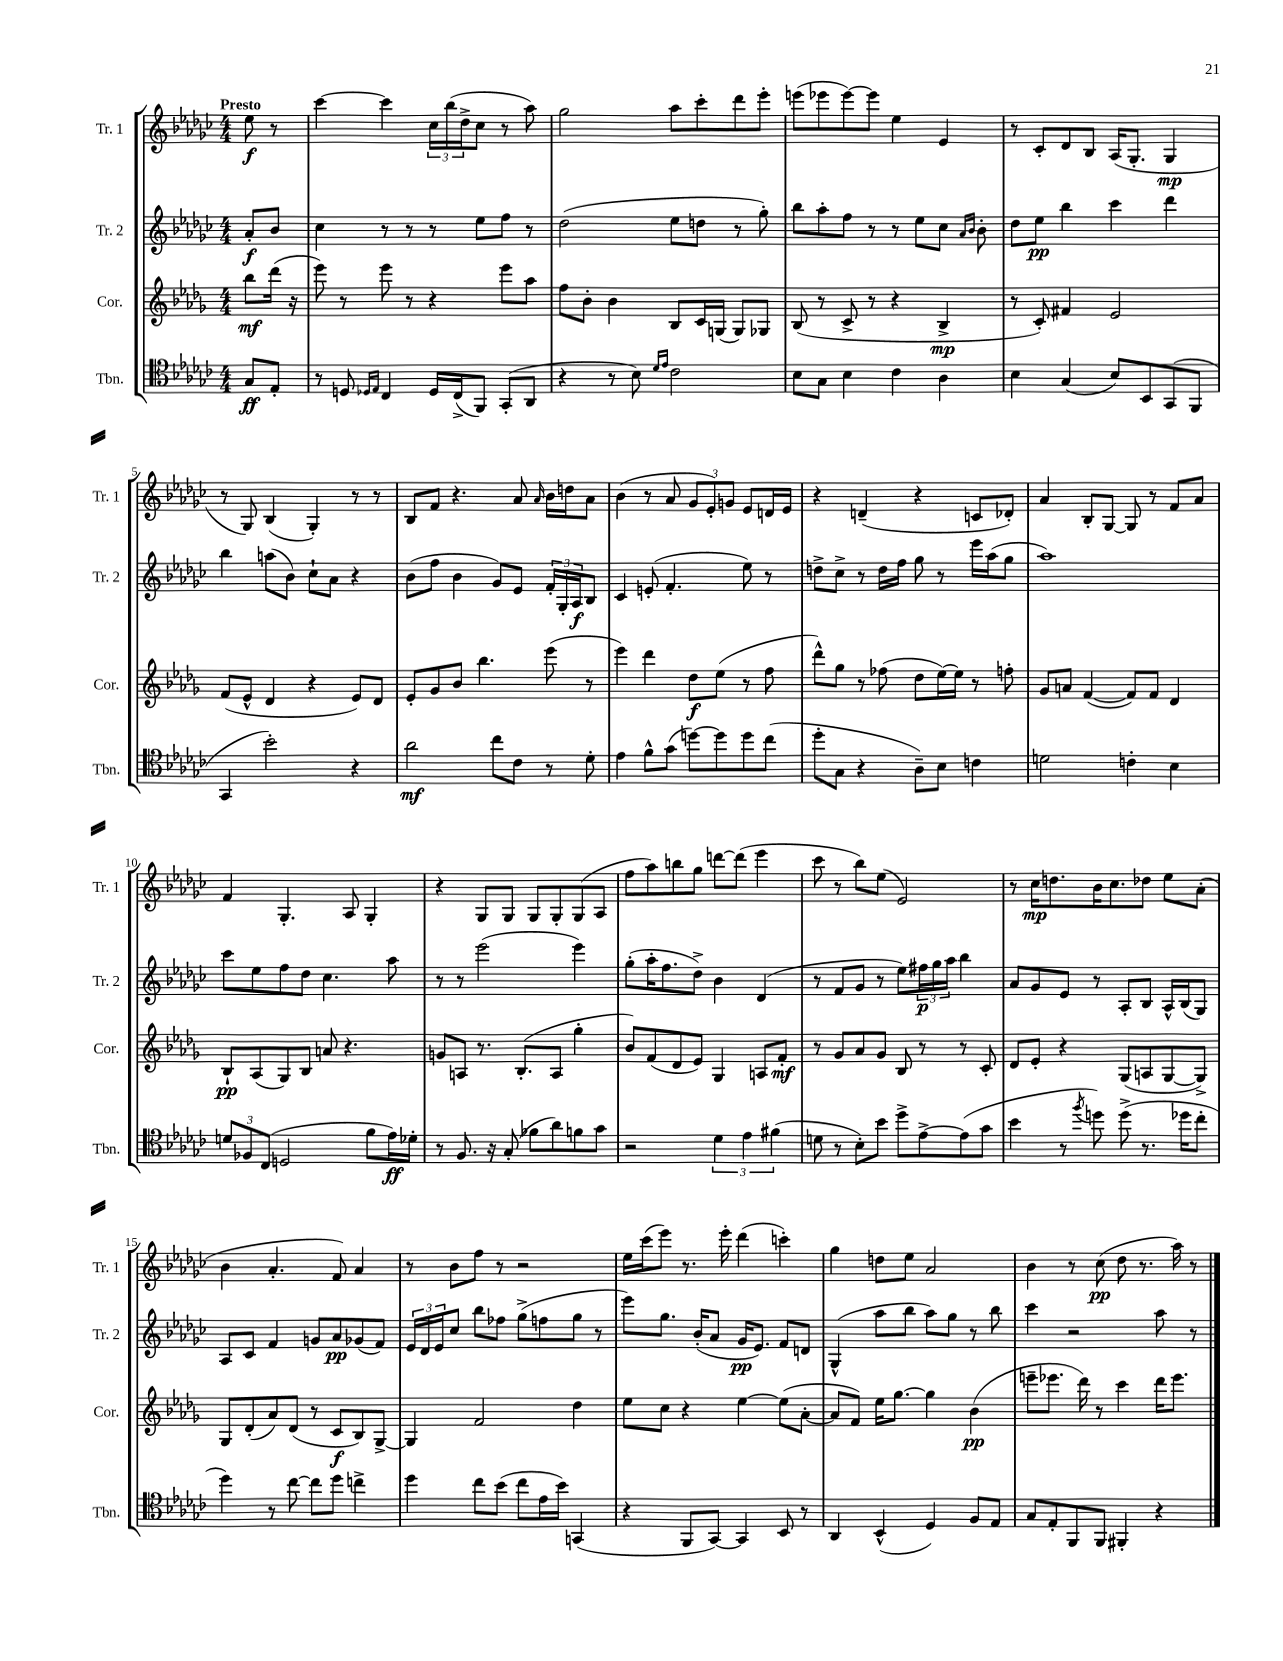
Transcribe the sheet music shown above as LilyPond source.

<<
\new StaffGroup <<
\new Staff = "s0" \with { instrumentName = "Tr. 1" shortInstrumentName = "Tr. 1" } {
    \clef treble \key ges \major \numericTimeSignature \time 4/4 \partial 4 \tempo "Presto"
    ees''8\f r8 |
    ces'''4~ ces'''4 \tuplet 3/2 { ces''16 bes''16( des''16-> } ces''8 r8 aes''8) |
    ges''2 aes''8 ces'''8-. des'''8 ees'''8-. |
    e'''8( ees'''8 ees'''8~) ees'''8 ees''4 ees'4 |
    r8 ces'8-. des'8 bes8 aes16( ges8.-. ges4\mp |
    r8 ges8) bes4( ges4-.) r8 r8 |
    bes8 f'8 r4. aes'8 \grace { aes'16 } bes'16 d''16 aes'8 |
    bes'4( r8 aes'8 \tuplet 3/2 { ges'8 ees'8-.) g'8 } ees'8 d'16 ees'16 |
    r4 d'4--( r4 c'8 des'8-.) |
    aes'4 bes8-. ges8~ ges8 r8 f'8 aes'8 |
    f'4 ges4.-. aes8 ges4-. |
    r4 ges8 ges8 ges8 ges8-. ges8( aes8 |
    f''8 aes''8) b''8 ges''8 d'''8~ d'''8( ees'''4 |
    ces'''8 r8 bes''8) ees''8( ees'2) |
    r8 ces''16\mp d''8. bes'16 ces''8. des''8 ees''8 aes'8-.( |
    bes'4 aes'4.-. f'8) aes'4 |
    r8 bes'8 f''8 r8 r2 |
    ees''16 ces'''16( ees'''8) r8. ees'''16-. des'''4( c'''4-.) |
    ges''4 d''8 ees''8 aes'2 |
    bes'4 r8 ces''8\pp( des''8 r8. aes''16) r8 \bar "|." |
}
\new Staff = "s1" \with { instrumentName = "Tr. 2" shortInstrumentName = "Tr. 2" } {
    \clef treble \key ges \major \numericTimeSignature \time 4/4 \partial 4
    aes'8-.\f bes'8 |
    ces''4 r8 r8 r8 ees''8 f''8 r8 |
    des''2( ees''8 d''8 r8 ges''8-.) |
    bes''8 aes''8-. f''8 r8 r8 ees''8 ces''8 \grace { aes'16 bes'16 } bes'8-. |
    des''8 ees''8\pp bes''4 ces'''4 des'''4 |
    bes''4 a''8( bes'8) ces''8-! aes'8 r4 |
    bes'8( f''8 bes'4 ges'8) ees'8 \tuplet 3/2 { f'16-. ges16-. aes16\f } bes8 |
    ces'4 e'8-.( f'4.-. ees''8) r8 |
    d''8-> ces''8-> r8 d''16 f''16 ges''8 r8 ees'''16 aes''16( ges''8 |
    aes''1) |
    ces'''8 ees''8 f''8 des''8 ces''4. aes''8 |
    r8 r8 ees'''2( ees'''4) |
    ges''8-.( aes''16-. f''8. des''8->) bes'4 des'4( |
    r8 f'8 ges'8 r8 ees''8) \tuplet 3/2 { fis''16\p ges''16 aes''16 } bes''4 |
    aes'8 ges'8 ees'8 r8 aes8-. bes8 aes16-^ bes16( ges8) |
    aes8 ces'8 f'4 g'8 aes'8\pp ges'8( f'8) |
    \tuplet 3/2 { ees'16 des'16 ees'16 } ces''8 bes''8 fes''8 ges''8->( f''8 ges''8 r8 |
    ees'''8) ges''8. bes'16-.( aes'8 ges'16\pp ees'8.) f'8 d'8 |
    ges4-^( aes''8 bes''8 aes''8) ges''8 r8 bes''8 |
    ces'''4 r2 aes''8 r8 \bar "|." |
}
\new Staff = "s2" \with { instrumentName = "Cor." shortInstrumentName = "Cor." } {
    \clef treble \key des \major \numericTimeSignature \time 4/4 \partial 4
    bes''8\mf des'''16( r16 |
    ees'''8) r8 ees'''8 r8 r4 ees'''8 aes''8 |
    f''8 bes'8-. bes'4 bes8 c'16 g16( g8) ges8 |
    bes8( r8 c'8-> r8 r4 bes4->\mp |
    r8 c'8-.) fis'4 ees'2 |
    f'8( ees'8-^ des'4 r4 ees'8) des'8 |
    ees'8-. ges'8 bes'8 bes''4. ees'''8( r8 |
    ees'''4) des'''4 des''8\f ees''8( r8 f''8 |
    des'''8-^) ges''8 r8 fes''8( des''8 ees''16~) ees''16 r8 f''8-. |
    ges'8 a'8 f'4~( f'8) f'8 des'4 |
    bes8-!\pp aes8( ges8) bes8 a'8 r4. |
    g'8 a8 r8. bes8.-.( a8 ges''4-. |
    bes'8) f'8( des'8 ees'8) ges4 a8 f'8-.\mf |
    r8 ges'8 aes'8 ges'8 bes8 r8 r8 c'8-. |
    des'8 ees'8-. r4 ges8( a8 ges8~ ges8->) |
    ges8 des'8-.( aes'8) des'8( r8 c'8\f bes8) ges8~-> |
    ges4 f'2 des''4 |
    ees''8 c''8 r4 ees''4~ ees''8( aes'8~-. |
    aes'8 f'8) ees''16 ges''8.~ ges''4 bes'4\pp( |
    e'''8-- ees'''8. des'''16) r8 c'''4 des'''16 ees'''8. \bar "|." |
}
\new Staff = "s3" \with { instrumentName = "Tbn." shortInstrumentName = "Tbn." } {
    \clef tenor \key ges \major \numericTimeSignature \time 4/4 \partial 4
    ges8\ff ees8-. |
    r8 d8 \grace { des16 ees16 } ces4 des16 ces16->( f,8) ges,8-.( aes,8 |
    r4 r8 bes8) \grace { des'16 ees'16 } ces'2 |
    bes8 ges8 bes4 ces'4 aes4 |
    bes4 ges4( bes8) bes,8 ges,8( f,8 |
    ges,4 bes'2-.) r4 |
    aes'2\mf ces''8 ces'8 r8 des'8-. |
    ees'4 f'8-^ ges'8( d''8~) d''8 d''8 ces''8( |
    des''8-. ges8 r4 aes8--) bes8 c'4 |
    d'2 c'4-. bes4 |
    \tuplet 3/2 { d'8 fes8 ces8( } d2 f'8 ees'16\ff) des'16-. |
    r8 f8. r16 ges8-.( fes'8 aes'8) f'8 ges'8 |
    r2 \tuplet 3/2 { des'4 ees'4 fis'4( } |
    d'8 r8 bes8-.) bes'8 des''8-> ees'8~-> ees'8( ges'8 |
    bes'4 r8 \acciaccatura { f''8 } d''8) d''8->( r8. des''16 ces''8-. |
    des''4) r8 ces''8~ ces''8 des''8 c''4-> |
    des''4 ces''8 bes'8( ces''8 ees'16 bes'16) g,4( |
    r4 f,8 ges,8~) ges,4 bes,8 r8 |
    aes,4 bes,4-^( des4) f8 ees8 |
    ges8 ees8-. f,8 f,8 fis,4-. r4 \bar "|." |
}
>>
>>
